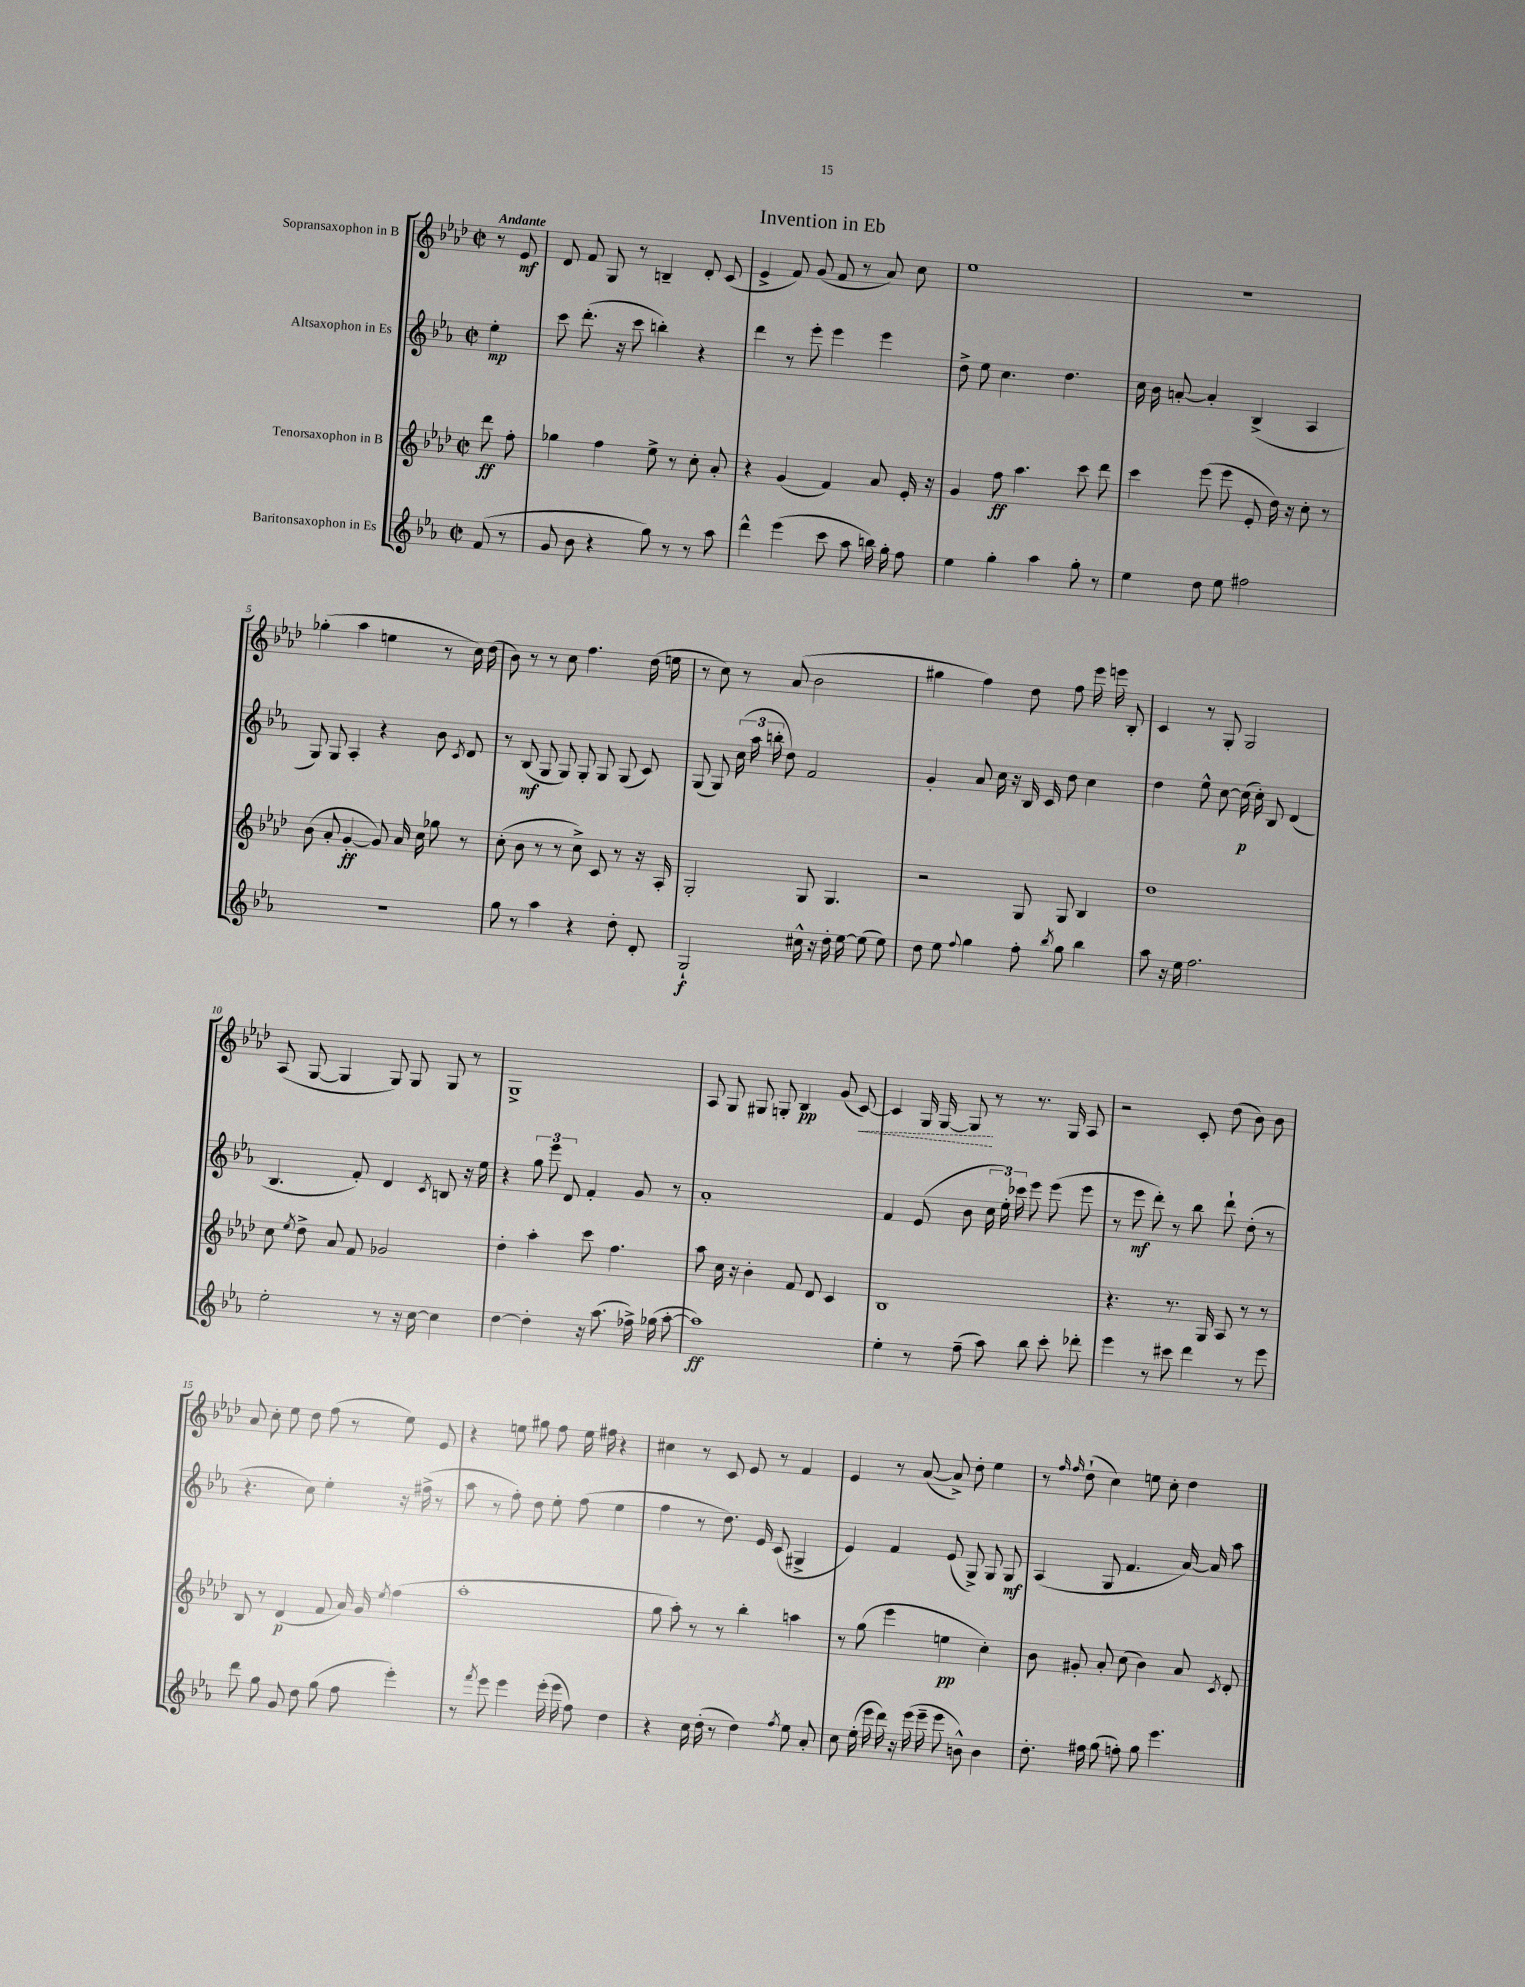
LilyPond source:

\header { title = "Invention in Eb" }
<<
\new StaffGroup <<
\new Staff = "s0" \with { instrumentName = "Sopransaxophon in B" } {
    \clef treble \key aes \major \defaultTimeSignature \time 2/2 \partial 4 \tempo "Andante"
    \autoBeamOff r8 ees'8\mf |
    des'8 f'8 g8 r8 b4-- des'8-. c'8( |
    ees'4-> f'8) g'8( f'8 r8 aes'8) c''8 |
    ees''1 |
    r1 |
    ges''4-.( aes''4 e''4 r8 c''16) des''16( |
    bes'8) r8 r8 c''8 f''4. des''16( e''16 |
    r8 c''8) r8 aes'8( bes'2 |
    gis''4 f''4) des''8 f''8 ees'''16 e'''16 bes8-. |
    c'4 r8 g8-. g2 |
    aes8( g8~ g4 g8) g8 g8 r8 |
    g1-> |
    aes8 g8 gis8 g8-. bes4\pp g'8( \once \override Hairpin.style = #'dashed-line c'8~\<) |
    c'4 g16 g16~ g8\! r8 r8. g16 aes8 |
    r2 c'8-. des''8( bes'8) bes'8 |
    aes'8 c''8-. ees''8 des''8 f''8( r8 ees''8) ees'8 |
    r4 e''8 gis''8 f''8 e''16 fis''16 r4 |
    cis''4 r8 c'8 ees'8 r8 f'4 |
    ees'4 r8 aes'8~( aes'8->) des''8-. ees''4 |
    r8 \grace { f''16 f''16 } des''8-!( c''4) e''8 c''8-. des''4 \bar "|." |
}
\new Staff = "s1" \with { instrumentName = "Altsaxophon in Es" } {
    \clef treble \key ees \major \defaultTimeSignature \time 2/2 \partial 4
    \autoBeamOff ees''4-.\mp |
    c'''8 d'''8.-.( r16 c'''8 b''4-.) r4 |
    d'''4 r8 ees'''8-. ees'''4 ees'''4 |
    d''8-> ees''8 c''4. d''4. |
    c''16 bes'16 a'8~-. a'4-. bes4->( aes4 |
    g8) g8 aes4-. r4 bes'8 \acciaccatura { c'8 } d'8 |
    r8 bes8\mf( g8 g8) g8-. g8 g8( c'8) |
    g8( g8) \tuplet 3/2 { c''16( aes''16 b''16-. } d''8) f'2 |
    g'4-. aes'8 c''16 r16 bes16 c'16 d''8 c''4 |
    d''4 ees''8-^ c''8~ c''16\p( c''16-.) bes8 d'4( |
    bes4. f'8-.) d'4 \acciaccatura { c'8 } b8 r16 ees''16 |
    r4 \tuplet 3/2 { g''8 ees'''8 d'8 } f'4-. g'8 r8 |
    aes'1-. |
    f'4 ees'8( bes'8 \tuplet 3/2 { c''16 ees''16-.) ces'''16 } ees'''8 ees'''8( ees'''8 |
    r8 ees'''8\mf d'''8-.) r8 bes''8 d'''8-! d''8-.( r8 |
    r4. c''8) ees''4-. r16 fis''16->( r8 |
    aes''8 r8 f''8-.) d''8 ees''8-. f''8( ees''4 |
    f''4 r8 d''8.) ees'16 c'8( gis4-> |
    ees'4) f'4 ees'8( g8->) g8 g8\mf |
    aes4( g8 f'4. aes'16~) aes'16 aes''8 \bar "|." |
}
\new Staff = "s2" \with { instrumentName = "Tenorsaxophon in B" } {
    \clef treble \key aes \major \defaultTimeSignature \time 2/2 \partial 4
    \autoBeamOff des'''8\ff f''8-. |
    ges''4 f''4 ees''8-> r8 c''8-. aes'8-. |
    r4 g'4( f'4) aes'8 ees'16-. r16 |
    g'4 f''8\ff aes''4. c'''8 des'''8 |
    c'''4 ees'''8( ees'''8 ees'8-. des''16) r16 c''8-. r8 |
    bes'8( aes'8-. g'4~-.\ff g'8) aes'16 c''16 ges''8 r8 |
    c''8-.( bes'8 r8 r8 c''8->) c'8 r8 r16 aes16-. |
    g2-. g8 g4. |
    r2 g8 g8 bes4 |
    des''1 |
    c''8 \acciaccatura { ees''8 } des''8-> aes'8 f'8 ges'2 |
    des''4-. aes''4-. c'''8 f''4. |
    aes''8 c''16 r16 bes'4-. f'8 des'8 c'4 |
    bes1 |
    r4. r8. g16 aes8 r8 r8 |
    bes8 r8 des'4\p( f'8 aes'16) g'16 \acciaccatura { ees''8 } f''4( |
    aes''1-. |
    g''8 aes''8-.) r8 r8 bes''4-. a''4 |
    r8 g''8( ees'''4 e''4\pp c''4-.) |
    bes'8 gis'8-. aes'8-. c''8( bes'4) aes'8 \acciaccatura { c'8 } des'8-. \bar "|." |
}
\new Staff = "s3" \with { instrumentName = "Baritonsaxophon in Es" } {
    \clef treble \key ees \major \defaultTimeSignature \time 2/2 \partial 4
    \autoBeamOff f'8( r8 |
    g'8 bes'8 r4 g''8) r8 r8 aes''8 |
    d'''4-^ ees'''4( c'''8 aes''8 b''16) g''16-. f''8 |
    ees''4 g''4-. aes''4 g''8-. r8 |
    ees''4 d''8 ees''8 fis''2 |
    R1 |
    g''8 r8 aes''4 r4 d''8-. d'8-. |
    g2-!\f cis''16-^ r16 d''16-. ees''16~ ees''8( ees''8) |
    d''8 ees''8 \appoggiatura { f''8 } g''4 f''8-. \acciaccatura { bes''8 } g''8 bes''4 |
    aes''8 r16 ees''16 f''2. |
    ees''2-. r8 r16 c''16~ c''4 |
    d''4~ d''4-. r16 aes''8.( fes''16->) ges''16( aes''8~-. |
    aes''1\ff) |
    ees''4-. r8 f''8--( aes''8) bes''8 c'''8-. des'''8-. |
    ees'''4 r8 cis'''8 d'''4 r8 ees'''8 |
    d'''8 g''8 g'8 d''8 g''8( f''8 ees'''4-.) |
    r8 \acciaccatura { f'''8 } ees'''8 ees'''4 ees'''16-.( ees'''16 f''8) d''4 |
    r4 c''16 d''16-.( r8 d''4) \acciaccatura { f''8 } ees''8 aes'8-. |
    c''8 ees''16-.( ees'''16 d'''16) r16 ees'''16( ees'''16-- ees'''8 b'8-^) b'4 |
    d''8.-. fis''16 g''8( f''8-.) g''8 ees'''4. \bar "|." |
}
>>
>>
